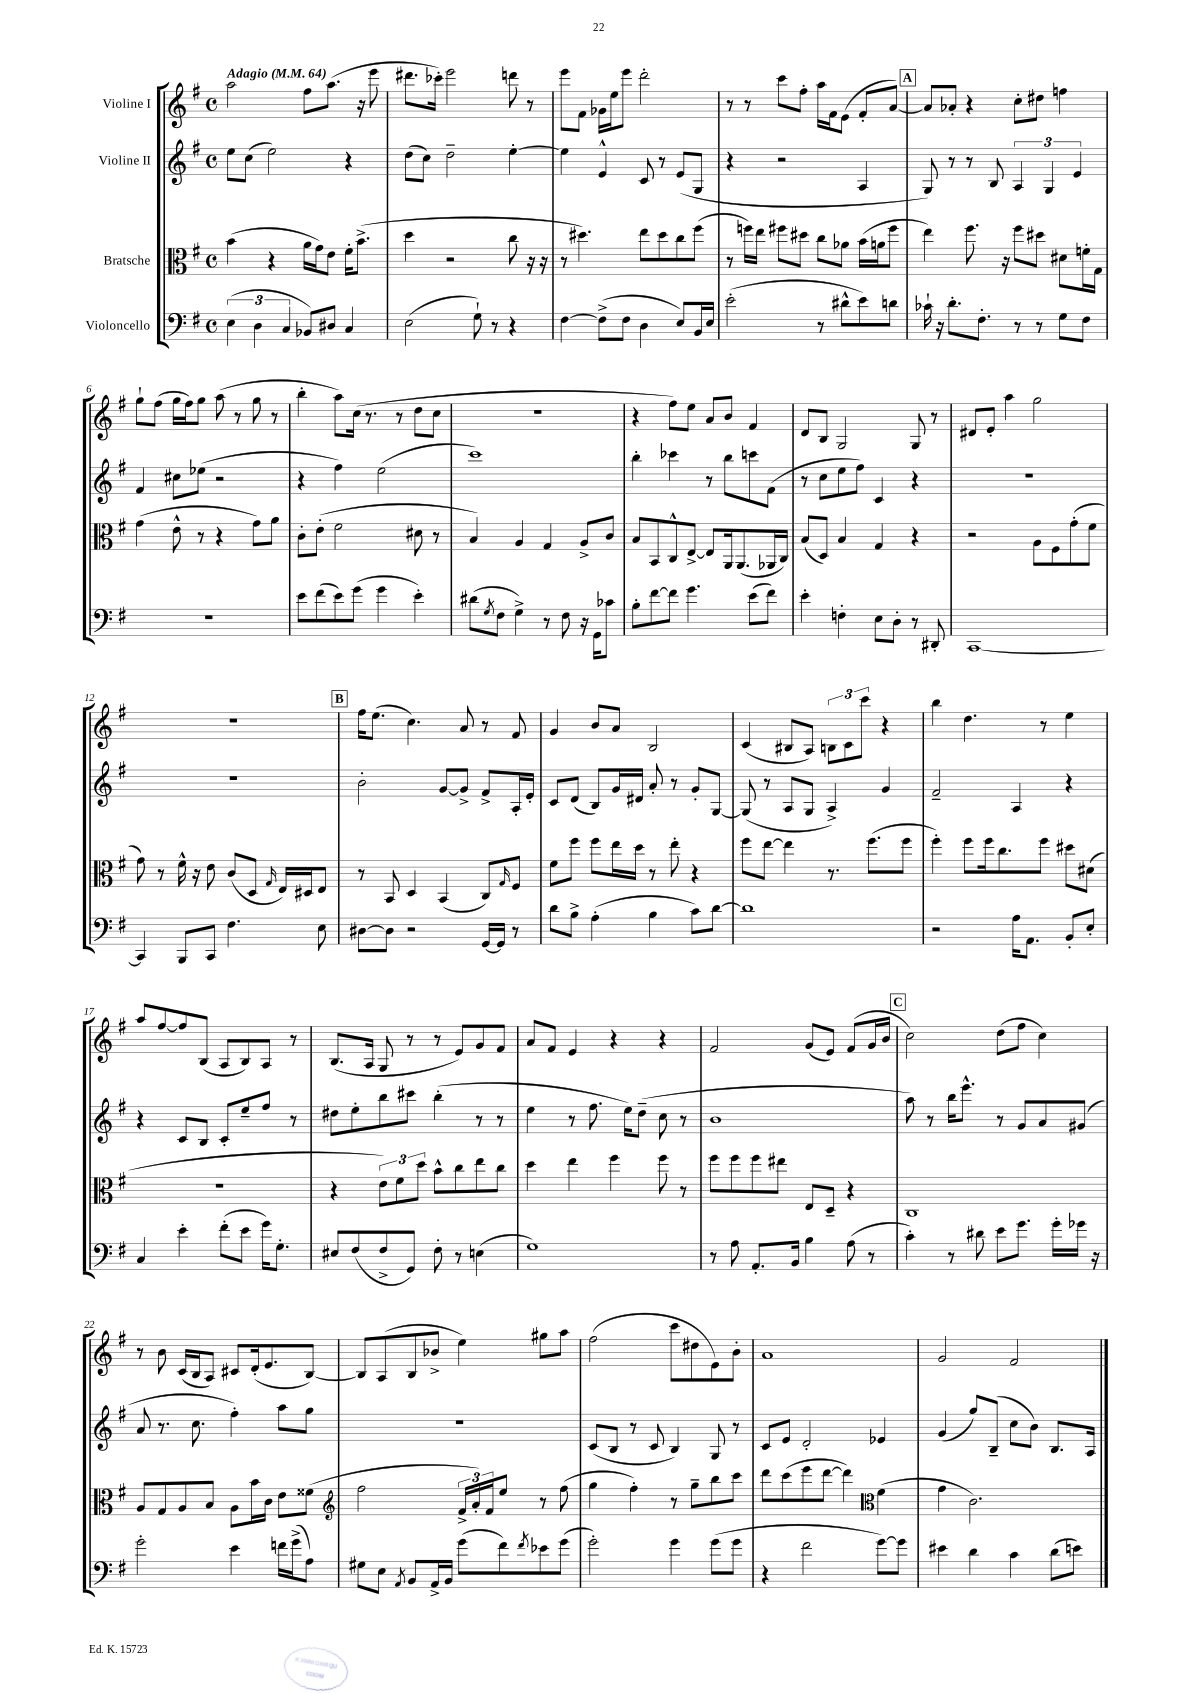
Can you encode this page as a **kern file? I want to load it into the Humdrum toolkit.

**kern	**kern	**kern	**kern
*staff4	*staff3	*staff2	*staff1
*clefF4	*clefC3	*clefG2	*clefG2
*k[f#]	*k[f#]	*k[f#]	*k[f#]
*M4/4	*M4/4	*M4/4	*M4/4
*met(c)	*met(c)	*met(c)	*met(c)
*MM64	*MM64	*MM64	*MM64
(6E\	(4b\	8ee\L	2aa\
.	.	(8cc\J	.
6D\	.	.	.
.	4r	2ee\)	.
6C/	.	.	.
8BB-/L)	16a\LL	.	8ff#\L
.	16g\J)	.	.
8D#/J	8e\J	.	(8.aa\J
4C/	16f#'\LK	4r	.
.	(8.b^\J	.	16r
.	.	.	8eee\
=	=	=	=
(2E\	4dd\	(8dd\L	8.ddd#\L
.	.	8cc\J)	.
.	.	.	16ccc-'\Jk)
.	2r	2dd~\	2eee\
8G`\)	.	.	.
8r	.	.	.
4r	8cc\	[4ee'\	8ddd\
.	16r	.	8r
.	16r	.	.
=	=	=	=
[4F#\	8r	4ee\]	8eee\L
.	4.dd#\)	.	8f#\J
(8F#^\]L	.	4e^^/	16g-\LL
.	.	.	16ee\J
8F#\J	.	.	8eee\J
4D\	8ee\L	8c/	2ddd'\
.	8dd#\	8r	.
8E/L)	8cc\	(8e/L	.
16BB/L	(8ff#\J	8G/J	.
16E/JJ	.	.	.
=	=	=	=
(2e'\	8r	4r	8r
.	16ff\LL)	.	8r
.	16ee\JJ	.	.
.	8ff#\L	2r	8ccc\L
.	8dd#\J	.	8ff#'\J
8r	8cc\L	.	16aa\LL
.	.	.	16f#\J
8d#^^\L	8a-\J	.	(8e\J
8e\)	(16b\LL	4A/	8f#'/L
.	16a\J	.	.
8d\J	8ff#\J	.	[8a/J)
=	=	=	=
16c-`\	4ee\)	8G/)	8a/]L
16r	.	.	.
8.d'\L	.	8r	8a-'/J
.	8.ff#\	8r	4r
8.F#'\J	.	.	.
.	.	8B/	.
.	16r	.	.
8r	8ff#\L	6A/	8cc'\L
8r	8dd#\J	.	8dd#\J
.	.	6G/	.
8G\L	8d#\L	.	4ff\
.	.	6e/	.
8F#\J	16f'\L	.	.
.	16G\JJ	.	.
=	=	=	=
1r	(4g\	4f#/	8gg`\L
.	.	.	(8ff#\J
.	8e^^\	8cc#\L	16gg\LL
.	.	.	16ff#\J)
.	8r	(8ee-\J	8gg\J
.	4r	2r	(8aa\
.	.	.	8r
.	8g\L)	.	8gg\
.	8a\J	.	8r
=	=	=	=
8e\L	8c'\L	4r	4bb'\
(8f#\	(8e'\J	.	.
8e\)	2f#\	4ff#\)	8aa\L)
(8g\J	.	.	(16cc\Jk
.	.	.	8.r
4g\	.	(2ee\	.
.	.	.	8r
4e'\)	8d#\	.	8dd\L
.	8r	.	8cc\J
=	=	=	=
(8d#\L	4B/)	1ccc)	1r
8qG/	.	.	.
8F#\J	.	.	.
4G^\)	4A/	.	.
8r	4G/	.	.
8F#\	.	.	.
16r	8A^/L	.	.
16GG\LK	.	.	.
8c-\J	8c/J	.	.
=	=	=	=
8B'\L	8B/L	4bb'\	4r
[8f#\	8BB/	.	.
8f#\]J	8C^^/	4ccc-\	8ff#\L)
4.g\	[8E^/J	.	8ee\J
.	8E/]L	8r	8a/L
.	16AA/k	8bb\L	8b/J
.	(8.AA/	.	.
(8e\L	.	8ccc\	4f#/
8f#\J)	16AA-/L	(8f#\J	.
.	16C/JJ)	.	.
=	=	=	=
4e'\	(8B/L	8r	8d/L
.	8D/J)	8cc\L	8B/J
4F'\	4B/	8ee\	2G/
.	.	8ff#\J)	.
8E\L	4G/	4c/	.
8D'\J	.	.	.
8r	4r	4r	8G/
8DD#'/	.	.	8r
=	=	=	=
[1CC	2r	1r	8d#/L
.	.	.	8e'/J
.	.	.	4aa\
.	8A\L	.	2gg\
.	8F#\	.	.
.	(8g'\	.	.
.	8f#\J	.	.
=	=	=	=
4CC/]	8g\)	1r	1r
.	8r	.	.
8BBB/L	16f#^^\	.	.
.	16r	.	.
8CC/J	8e\	.	.
4.F#\	(8c/L	.	.
.	8D/J	.	.
.	16qqG/	.	.
.	16E/LL)	.	.
.	16D#/J	.	.
8E\	8E/J	.	.
=	=	=	=
[8D#\L	8r	2b'\	16ff#\LK
.	.	.	(8.ee\J
8D#\]J	8BB/	.	.
2r	4D/	.	4.cc\)
.	(4BB/	[8g/L	.
.	.	8g^/]J	8a/
[16GG/LL	8C/L)	8f#^/L	8r
16GG/]JJ	.	.	.
.	16qqG/	.	.
8r	8F#/J	16A'/L	8f#/
.	.	16e'/JJ	.
=	=	=	=
8d\L	8f#\L	8c/L	4g/
8B^\J	8ff#\J	(8d/J	.
(4A'\	8ff#\L	8B/L)	8b/L
.	16ee\L	16g/L	8a/J
.	16dd\JJ	16d#/JJ	.
4B\	8r	8a'/	2B/
.	8ee'\	8r	.
8c\L)	4r	8g'/L	.
[8d\J	.	[8G/J	.
=	=	=	=
1d]	8ff#\L	(8G/]	(4c/
.	[8ee\J	8r	.
.	4ee\]	8A/L	8B#/L
.	.	8G/J	8A/J)
.	8.r	4A^/)	12B\L
.	.	.	12c\
.	.	.	12ccc\J
.	(8.ff#\L	.	.
.	.	4g/	4r
.	8ff#\J	.	.
=	=	=	=
2r	4ff#'\)	2f#~/	4bb\
.	8ff#\L	.	4.dd\
.	16ff#\k	.	.
.	8.cc\	.	.
16A\LK	.	4A/	.
8.AA\J	.	.	.
.	8ff#\J	.	8r
8BB'/L	8dd#\L	4r	4ee\
8E'/J	(8d#\J	.	.
=	=	=	=
4C/	1r	4r	8aa/L
.	.	.	[8ff#/
4e'\	.	8c/L	8ff#/]
.	.	8B/J	(8B/J
(8f#'\L	.	8c'/L	8A/L
8e\J	.	8ee~/	8B/)
16g\LK)	.	8ff#/J	8A/J
8.G'\J	.	.	.
.	.	8r	8r
=	=	=	=
8E#/L	4r	8dd#\L	(8.B/L
(8F#/	.	8ee'\	.
.	.	.	16A/Jk
8F#^/	12e\L)	8bb\	8G/
.	12f#\	.	.
8GG/J)	.	8ccc#\J	8r
.	12dd\J	.	.
8F#'\	8b^^\L	(4bb'\	8r
8r	8cc\	.	8e/L)
(4E\	8ee\	8r	8g/
.	8cc\J	8r	8f#/J
=	=	=	=
1G)	4dd\	4ee\	8a/L
.	.	.	8f#/J
.	4ee\	8r	4e/
.	.	8.ff#\	.
.	4ff#\	.	4r
.	.	16ee\LK)	.
.	.	(8dd~\J	.
.	8ff#\	8cc\	4r
.	8r	8r	.
=	=	=	=
8r	8ff#\L	1b	2f#/
8A\	8ff#\	.	.
8.AA'/L	8ff#\	.	.
.	8ee#\J	.	.
16BB/Jk	.	.	.
4B\	8E/L	.	(8g/L
.	8D~/J	.	8e/J)
(8A\	4r	.	(8f#/L
8r	.	.	16g/L
.	.	.	16b/JJ
=	=	=	=
4c'\)	1C	8aa\)	2cc\)
.	.	8r	.
8r	.	16bb\LK	.
.	.	8.eee^^\J	.
8d#\	.	.	.
8e\L	.	8r	(8dd\L
8.g\J	.	8g/L	8ff#\J
.	.	8a/	4cc\)
16g'\LL	.	.	.
16g-\JJ	.	(8g#/J	.
16r	.	.	.
=	=	=	=
2g'\	8A/L	8a/	8r
.	8G/	8.r	8b\
.	8A/	.	(16c/LL
.	.	8.cc\	16B/J
.	8B/J	.	8A/J)
4e\	8A\L	4ff#'\)	8c#/L
.	16b\L	.	(16d'/k
.	16c\JJ	.	8.e/
16f\LL	8e\L	8aa\L	.
(16g^\J	.	.	.
8A\J)	(8f##\J	8gg\J	[8B/J)
=	=	=	=
*	*clefG2	*	*
8G#\L	2ff#\	1r	8B/]L
8E\J	.	.	(8A/
8qAA/	.	.	.
8BB/L	.	.	8B/
16AA^/L	.	.	8b-^/J
16BB/JJ	.	.	.
(8g\L	24f#^/LL	.	4ee\)
.	24a'/)	.	.
.	24f#/J	.	.
8f#\)	8ee/J	.	.
8qf#/	.	.	.
8e-\	8r	.	8gg#\L
(8g\J	(8ff#\	.	8aa\J
=	=	=	=
2g'\)	4gg\	(8c/L	(2ff#\
.	.	8B/J	.
.	4ff#'\)	8r	.
.	.	8c/	.
4g\	8r	4B/)	8ccc\L
.	8gg~\L	.	8dd#\
(8g\L	8bb\	8G/	8e\)
8g\J	8ccc\J	8r	8b'\J
=	=	=	=
4r	8ddd\L	8c/L	1a
.	(8ccc\	8e/J	.
2f#\	8eee\	2d'/	.
.	[8ddd\J	.	.
.	4ddd\])	.	.
*	*clefC3	*	*
[8g\L)	(4f#\	4e-/	.
8g\]J	.	.	.
=	=	=	=
4e#\	4g\	(4g/	2g/
4d\	2.c\)	8gg/L)	.
.	.	(8B~/J	.
4c\	.	8cc\L	2f#/
.	.	8b\J)	.
(8d\L	.	8.B/L	.
8e\J)	.	.	.
.	.	16A/Jk	.
==	==	==	==
*-	*-	*-	*-
